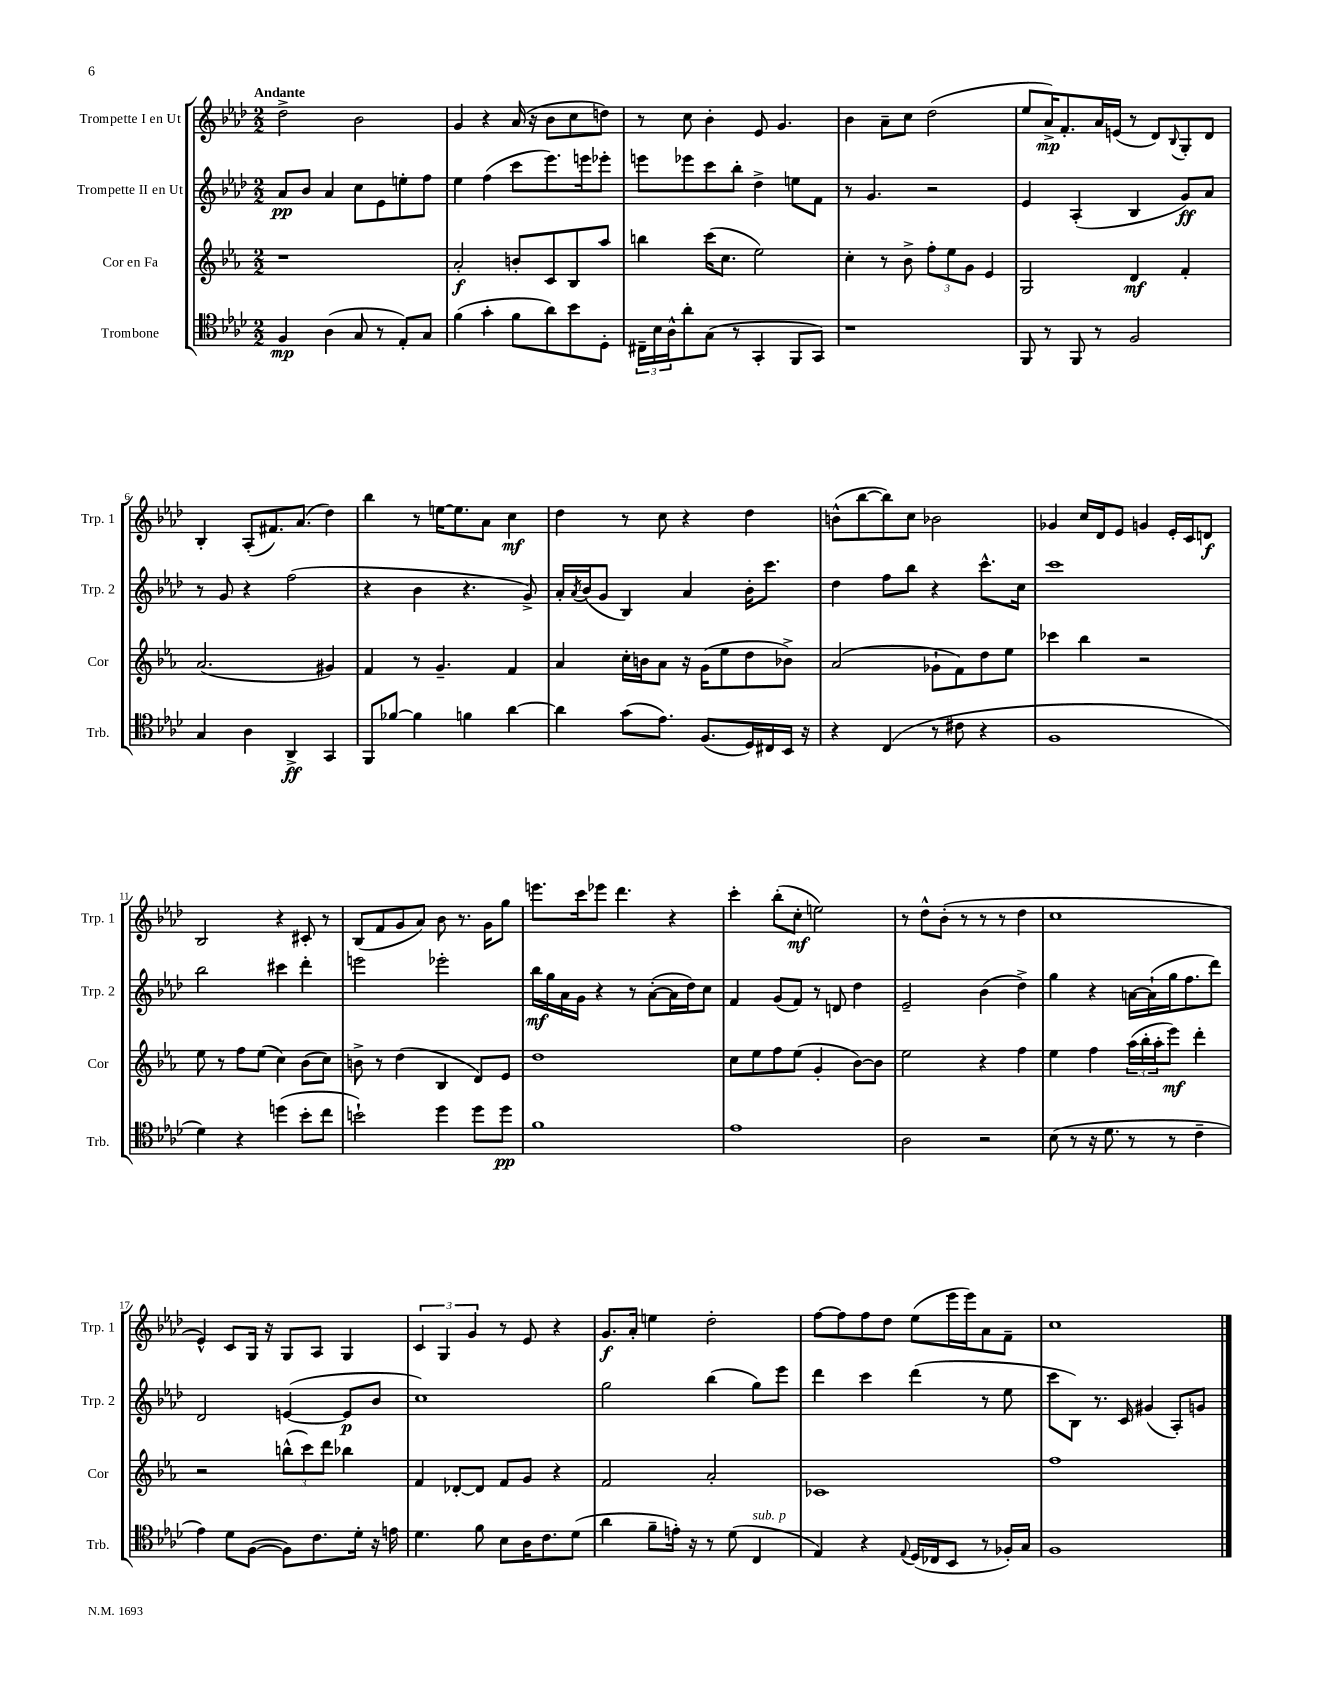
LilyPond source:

<<
\new StaffGroup <<
\new Staff = "s0" \with { instrumentName = "Trompette I en Ut" shortInstrumentName = "Trp. 1" } {
    \clef treble \key aes \major \numericTimeSignature \time 2/2 \tempo "Andante"
    des''2-> bes'2 |
    g'4 r4 aes'16( r16 bes'8 c''8 d''8) |
    r8 c''8 bes'4-. ees'8 g'4. |
    bes'4 aes'8-- c''8 des''2( |
    ees''8 aes'16->\mp) f'8.-. aes'16 e'16( r8 des'8) \appoggiatura { bes8 } g8-. des'8 |
    bes4-. aes8-.( fis'8.) aes'8.( des''4) |
    bes''4 r8 e''16~ e''8. aes'8 c''4\mf |
    des''4 r8 c''8 r4 des''4 |
    b'8-^( bes''8~ bes''8) c''8 bes'2 |
    ges'4 c''16 des'16 ees'8 g'4 ees'16-. c'16 d'8\f |
    bes2 r4 cis'8-. r8 |
    bes8( f'8 g'8 aes'8) bes'8 r8. g'16 g''8 |
    e'''8. c'''16 ees'''8 des'''4. r4 |
    c'''4-. bes''8-.( c''8-.\mf e''2) |
    r8 des''8-^ bes'8-.( r8 r8 r8 des''4 |
    c''1 |
    ees'4-^) c'8 g16 r16 g8 aes8 g4 |
    \tuplet 3/2 { c'4 g4 g'4 } r8 ees'8 r4 |
    g'8.\f aes'16-. e''4 des''2-. |
    f''8~ f''8 f''8 des''8 ees''8( ees'''16 ees'''16) aes'8 f'8-- |
    c''1 \bar "|." |
}
\new Staff = "s1" \with { instrumentName = "Trompette II en Ut" shortInstrumentName = "Trp. 2" } {
    \clef treble \key aes \major \numericTimeSignature \time 2/2
    aes'8\pp bes'8 aes'4 c''8 ees'8 e''8-. f''8 |
    ees''4 f''4( c'''8 ees'''8.) e'''16 ees'''8-. |
    e'''8 ees'''8 c'''8 bes''8-. des''4-> e''8 f'8 |
    r8 g'4. r2 |
    ees'4 aes4-.( bes4 g'8\ff) aes'8 |
    r8 g'8 r4 f''2( |
    r4 bes'4 r4. g'8->) |
    aes'16-. \acciaccatura { aes'8 } bes'16( g'8 bes4) aes'4 bes'16-. c'''8. |
    des''4 f''8 bes''8 r4 c'''8.-^ c''16 |
    c'''1 |
    bes''2 cis'''4 des'''4-. |
    e'''2 ees'''2-. |
    bes''16\mf g''16 aes'16 g'16 r4 r8 aes'8~-.( aes'16 des''16) c''8 |
    f'4 g'8( f'8) r8 d'8 des''4 |
    ees'2-- bes'4( des''4->) |
    g''4 r4 a'16~ a'16-!( g''16 f''8. des'''8) |
    des'2 e'4~( e'8\p bes'8 |
    c''1) |
    g''2 bes''4( g''8) ees'''8 |
    des'''4 c'''4 des'''4( r8 ees''8 |
    c'''8 bes8) r8. c'16 gis'4( aes8-.) g'8 \bar "|." |
}
\new Staff = "s2" \with { instrumentName = "Cor en Fa" shortInstrumentName = "Cor" } {
    \clef treble \key ees \major \numericTimeSignature \time 2/2
    r1 |
    aes'2-.\f b'8-. c'8 bes8 aes''8 |
    b''4 c'''16( c''8. ees''2) |
    c''4-. r8 bes'8-> \tuplet 3/2 { f''8-. ees''8 g'8 } ees'4 |
    g2 d'4\mf f'4-. |
    aes'2.( gis'4) |
    f'4 r8 g'4.-- f'4 |
    aes'4 c''16-. b'16 aes'8 r16 g'16( ees''8 d''8 bes'8->) |
    aes'2( ges'8-! f'8) d''8 ees''8 |
    ces'''4 bes''4 r2 |
    ees''8 r8 f''8 ees''8( c''4) bes'8( c''8) |
    b'8-> r8 d''4( bes4 d'8) ees'8 |
    d''1 |
    c''8 ees''8 f''8 ees''8( g'4-. bes'8~) bes'8 |
    ees''2 r4 f''4 |
    ees''4 f''4 \tuplet 3/2 { aes''16( bes''16-. aes''16-. } ees'''8\mf) d'''4-. |
    r2 \tuplet 3/2 { b''8-^( c'''8) d'''8 } bes''4 |
    f'4 des'8~-. des'8 f'8 g'8 r4 |
    f'2 aes'2-. |
    ces'1 |
    f''1 \bar "|." |
}
\new Staff = "s3" \with { instrumentName = "Trombone" shortInstrumentName = "Trb." } {
    \clef tenor \key aes \major \numericTimeSignature \time 2/2
    f4\mp aes4( g8 r8 ees8-.) g8 |
    f'4( g'4-. f'8 aes'8) bes'8 des8-. |
    \tuplet 3/2 { cis16-- bes16 aes16-^ } aes'8-. g8( r8 g,4-. f,8 g,8) |
    r1 |
    f,8 r8 f,8 r8 f2 |
    g4 aes4 aes,4->\ff g,4 |
    f,8 fes'8~ fes'4 f'4 aes'4~ |
    aes'4 g'8( ees'8.) f8.( des16) cis16 bes,16 r16 |
    r4 c4( r8 cis'8 r4 |
    f1 |
    des'4) r4 d''4( bes'8-. c''8 |
    b'2-!) des''4 des''8 des''8\pp |
    f'1 |
    ees'1 |
    aes2 r2 |
    bes8( r8 r16 des'8. r8 r8 c'4-- |
    ees'4) des'8 f8~( f8) c'8. des'16-. r16 e'16 |
    des'4. f'8 bes8 aes16 c'8. des'8( |
    aes'4 f'8-- e'16-.) r16 r8 des'8( c4^\markup { \italic "sub. p" } |
    ees4) r4 \appoggiatura { ees8 } des16( ces16 bes,8 r8 fes16-.) g16 |
    f1 \bar "|." |
}
>>
>>
